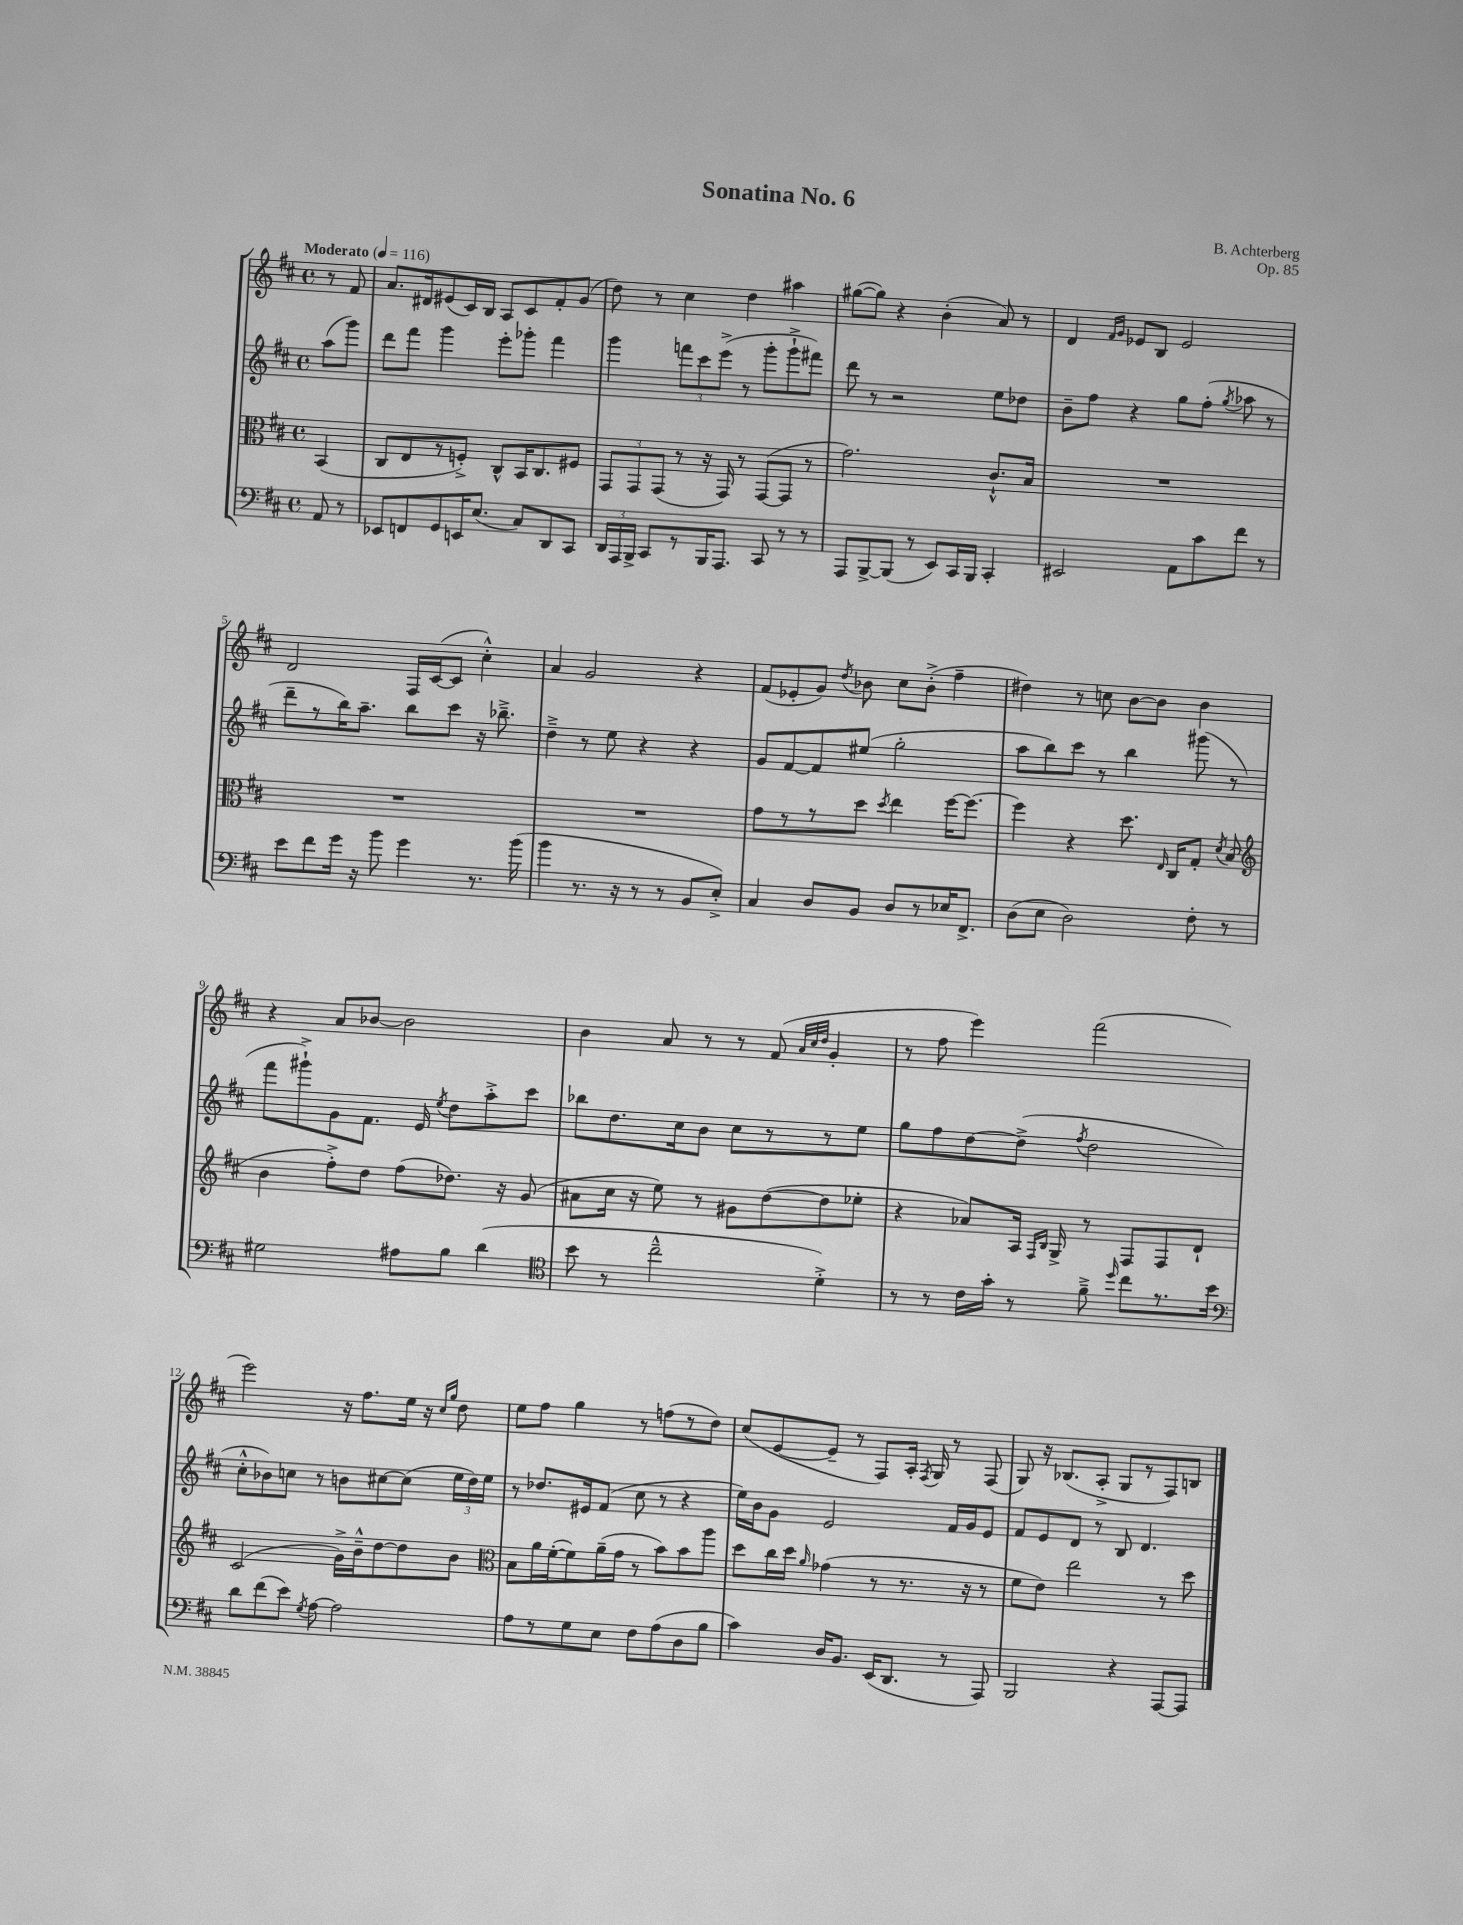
\header { title = "Sonatina No. 6" composer = "B. Achterberg" opus = "Op. 85" }
<<
\new StaffGroup <<
\new Staff = "s0" {
    \clef treble \key d \major \defaultTimeSignature \time 4/4 \partial 4 \tempo "Moderato" 4 = 116
    \autoBeamOff r8 fis'8 |
    a'8.[ dis'16 eis'8( cis'16) b16] a8[ cis'8 fis'8-. g'8]( |
    d''8) r8 cis''4 d''4 ais''4 |
    gis''8[~( gis''8]) r4 b'4-.( a'8) r8 |
    d'4 \grace { fis'16[ g'16] } ees'8[ b8] ees'2 |
    d'2 fis16[ cis'16~( cis'8] cis''4-.-^) |
    a'4 g'2 r4 |
    fis'8[( ees'8-. g'8]) \acciaccatura { d''8 } bes'8 cis''8[ bes'8]-.->( fis''4-- |
    dis''4) r8 c''8 b'8[~ b'8] b'4 |
    r4 a'8[ bes'8]~ bes'2 |
    b'4 a'8 r8 r8 fis'8( \grace { a'32[ cis''32 d''32] } g'4-. |
    r8 fis''8 e'''4) fis'''2( |
    e'''2) r16 fis''8.[ e''16] r16 \grace { cis''16[ g''16] } d''8 |
    e''8[ fis''8] g''4 r8 f''8[( r8 d''8]) |
    cis''8[( e'8~ e'8]-- r8 fis8[) a16]-. \acciaccatura { fis8 } g16 r8 fis8( |
    g8) r16 bes8.[( a8]-.-> g8[ r8 fis8) b8] \bar "|." |
}
\new Staff = "s1" {
    \clef treble \key d \major \defaultTimeSignature \time 4/4 \partial 4
    \autoBeamOff a''8[( g'''8]) |
    d'''8[ fis'''8] g'''4 e'''8[-. ges'''8]-. fis'''4 |
    g'''4 \tuplet 3/2 { f'''8[ cis'''8 e'''8]->( } r8 g'''8[-. g'''8-!-> fis'''8]) |
    d'''8 r8 r2 e''8[ des''8] |
    b'8[-- fis''8] r4 g''8[ fis''8]-.( \acciaccatura { g''8 } aes''8 r8 |
    d'''8[-- r8 b''16) a''8.]-- b''8[ cis'''8] r16 bes''8.---> |
    d''4---> r8 e''8 r4 r4 |
    g'8[ fis'8~ fis'8 eis''8]( g''2-. |
    a''8[ b''8) cis'''8] r8 b''4 gis'''8( r8 |
    fis'''8[ gis'''8-!->) g'8 fis'8.] e'16 \acciaccatura { e''8 } d''8[ a''8-.-> cis'''8] |
    bes''8[ d''8. cis''16 b'8] cis''8[ r8 r8 e''8] |
    g''8[ fis''8 d''8~ d''8]->( \acciaccatura { fis''8 } d''2 |
    cis''8[-.-^ bes'8) c''8] r8 b'8[ cis''8~ cis''8]( \tuplet 3/2 { e''16[ d''16) e''16] } |
    r8 des''8.[ eis'16 fis'8]( cis''8 r8 r4 |
    e''16[) b'16 g'8] e'2 fis'16[ g'16 e'8] |
    fis'8[ e'8 d'8] r8 b8 d'4. \bar "|." |
}
\new Staff = "s2" {
    \clef alto \key d \major \defaultTimeSignature \time 4/4 \partial 4
    \autoBeamOff b,4( |
    cis8[ e8 r8 f8]-.->) cis8[-^ b,16 cis8. fis8] |
    \tuplet 3/2 { g,8[ g,8 g,8]( } r8 r16 g,16) r8 g,8[~( g,8] r8 |
    g'2.) cis'8.[-!-^ b16] |
    R1 |
    R1 |
    R1 |
    g'8[ r8 r8 d''8] \acciaccatura { d''8 } e''4 fis''16[~ fis''8.]~ |
    fis''4 r4 d''8. \grace { e16 } cis16[ g8]-. \acciaccatura { d'8 } b8( |
    \clef treble b'4 fis''8[-.->) d''8] fis''8[( des''8.]) r16 g'8( |
    ais'8[ cis''16] r16 e''8) r8 gis'8[ d''8~( d''8 ees''8]-. |
    r4 aes'8[) a16] \grace { fis16[ b16] } g16-> r8 fis8[ fis8 d'8]-! |
    cis'2( g'16[->) b'16---^ d''8~ d''8 b'8] |
    \clef alto b8[ a'16 fis'16~-.( fis'8) a'16--( g'16] r8 b'8[) b'8 a''8] |
    d''8[ cis''16 d''16] \grace { a'16 } ges'4( r8 r8. r16 r8 |
    fis'8[ e'8]) e''2 r8 d''8 \bar "|." |
}
\new Staff = "s3" {
    \clef bass \key d \major \defaultTimeSignature \time 4/4 \partial 4
    \autoBeamOff a,8 r8 |
    ees,8[ f,8 g,8 e,16 e8.]( cis8[) d,8 cis,8] |
    \tuplet 3/2 { d,16[ a,,16 b,,16]-> } cis,8[ r8 b,,16 a,,8.] cis,8 r8 r8 |
    a,,8[ b,,8~-> b,,8]( r8 e,8[) cis,16 b,,16] cis,4-. |
    eis,2 a,8[ cis'8 fis'8] r8 |
    e'8[ fis'8 g'16] r16 b'8 g'4 r8. b'16( |
    b'4 r8. r16 r8 r8 b,8[ e8]-.->) |
    cis4 d8[ b,8] d8[ r8 ees16 fis,8.]-> |
    d8[( e8] d2) fis8-. r8 |
    gis2 ais8[ b8] d'4( |
    \clef tenor b'8 r8 cis''2---^ d'4-.->) |
    r8 r8 cis'16[ g'16]-. r8 fis'8---> \grace { d''16 } cis''8[ r8. b'16] |
    \clef bass d'8[ fis'8( e'8]) \acciaccatura { g8 } a8~ a2 |
    a8[ r8 g8 e8] fis8[ a8( d8 b8] |
    cis'4) d16[ b,8.] e,16[( d,8.] r8 a,,8) |
    b,,2 r4 a,,8[~ a,,8] \bar "|." |
}
>>
>>
